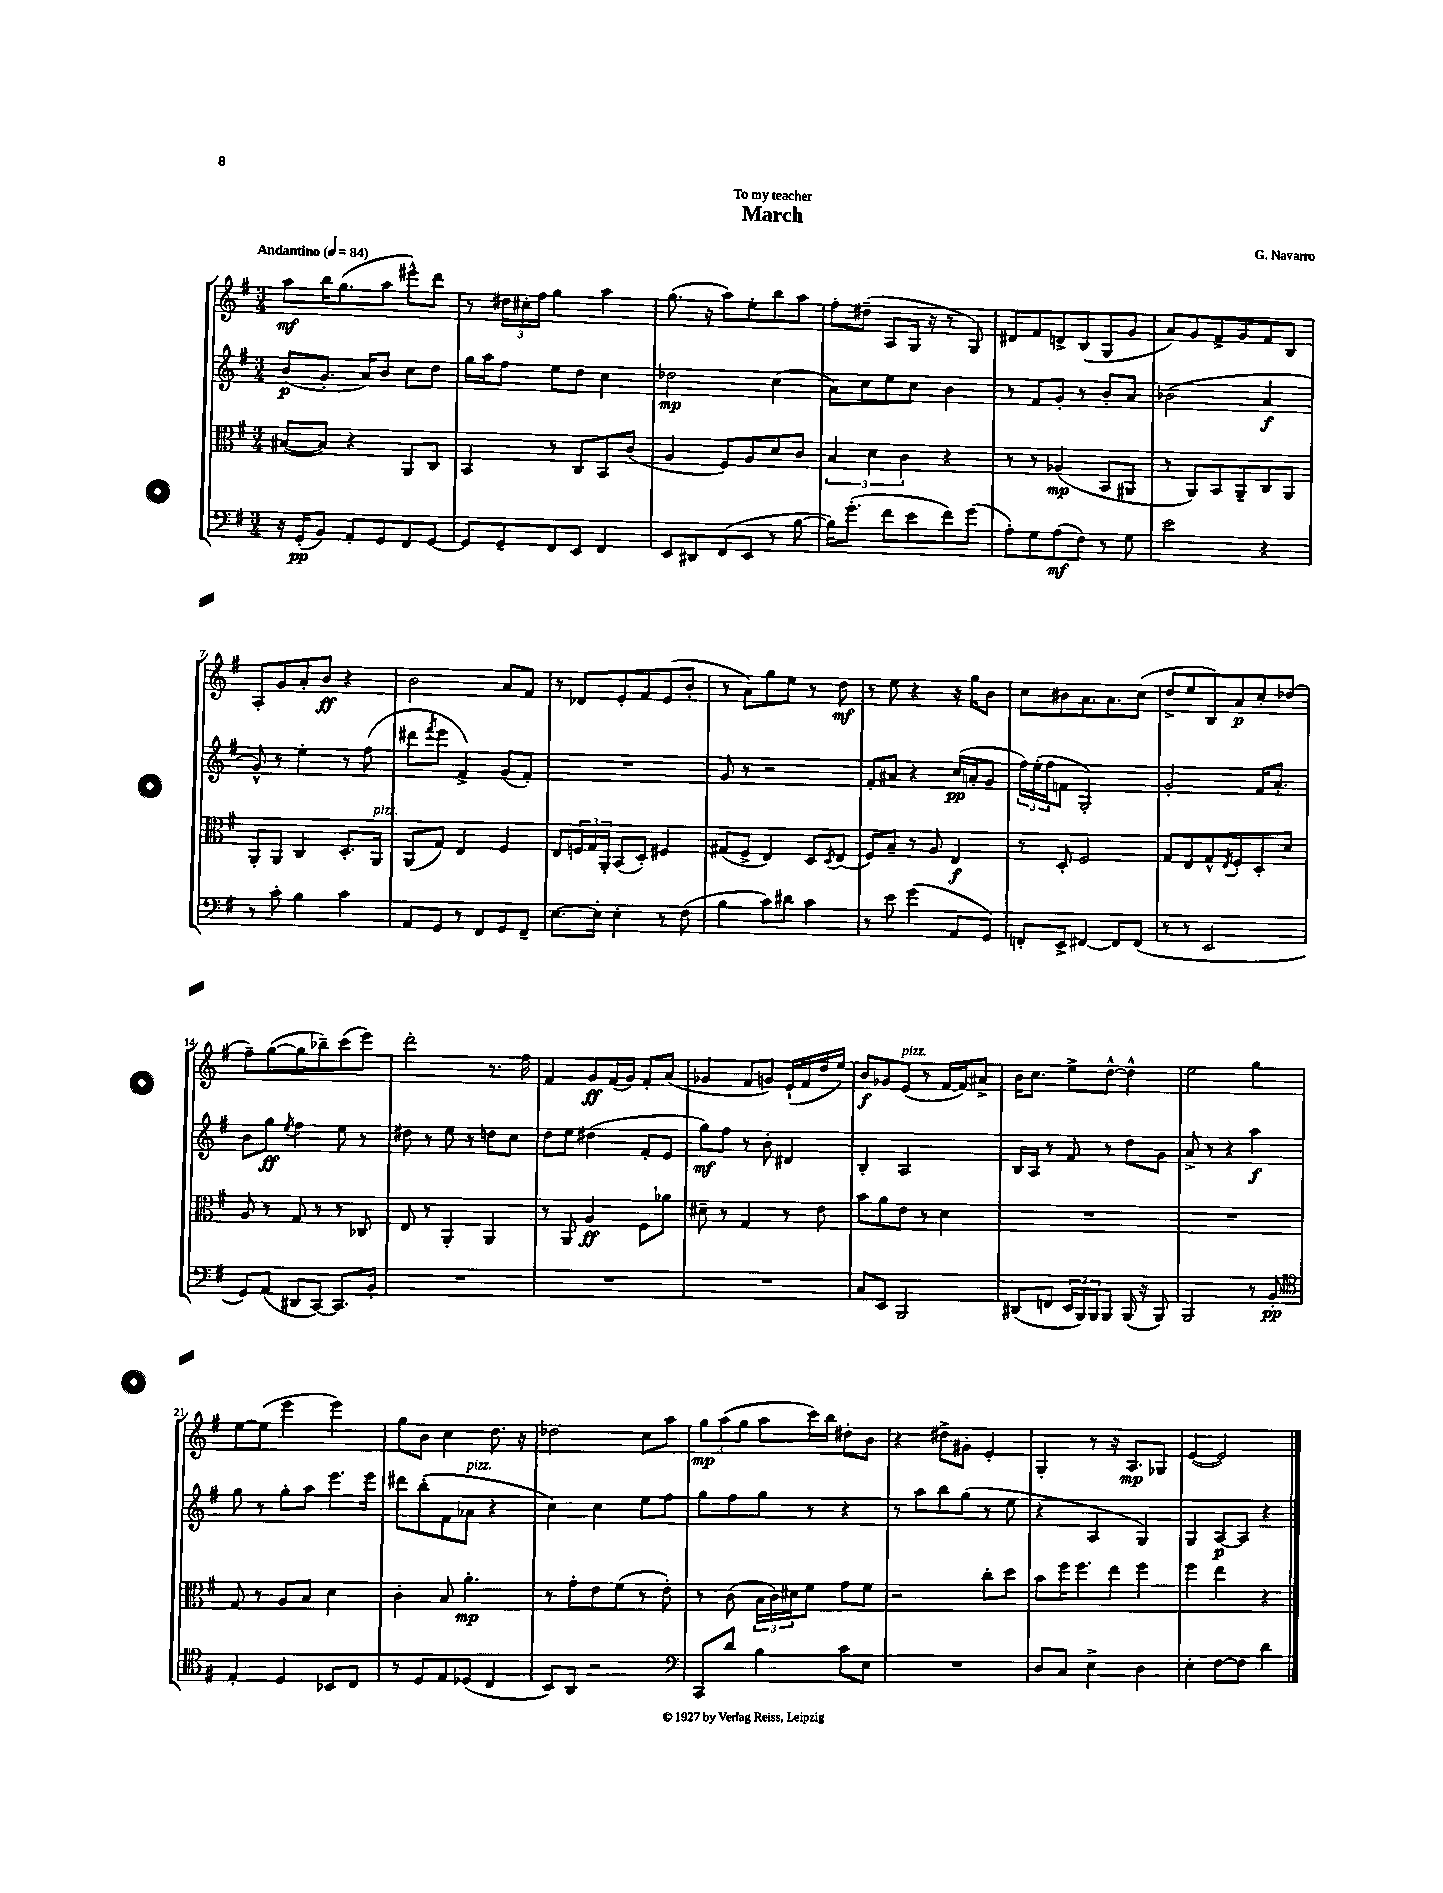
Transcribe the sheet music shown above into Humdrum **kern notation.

**kern	**kern	**kern	**kern
*staff4	*staff3	*staff2	*staff1
*clefF4	*clefC3	*clefG2	*clefG2
*k[f#]	*k[f#]	*k[f#]	*k[f#]
*M3/4	*M3/4	*M3/4	*M3/4
*MM84	*MM84	*MM84	*MM84
16r	([8B#	(8b	8aa
(16GG'	.	.	.
8BB)	8B#])	8.g'	16bb
.	.	.	(8.gg
8AA'	4r	.	.
.	.	16a)	.
8GG	.	8b	8aa
8FF#	8AA	8cc	8eee#^^)
[8GG	8C	8dd	8ddd
=	=	=	=
8GG]	4BB	16gg	8r
.	.	16aa	.
8GG~	.	8ff#	24dd#
.	.	.	24cc#'
.	.	.	24ff#
8FF#	8r	8ee	4gg
8EE	8C	8dd	.
4FF#	8BB	4cc	4aa
.	(8c	.	.
=	=	=	=
8EE	4A	2dd-	(8.gg
8DD#	.	.	.
.	.	.	16r
(8FF#	8F#)	.	8aa)
8EE	8A	.	8ee'
8r	8d	(4cc	8bb
[8B	8c	.	8aa
=	=	=	=
16B])	6B	8a)	8ff#'
(8.g'	.	.	.
.	.	8cc	(8dd#~
.	6d	.	.
8f#	.	8ee	8A
.	6c	.	.
8e	.	8cc	16G
.	.	.	16r
8f#)	4r	4b	8r
(8g	.	.	8G)
=	=	=	=
8A')	8r	8r	8d#
8G	8r	8f#	8f#
(8A	(4A-	8g'	8d^
8F#)	.	8r	(8B
8r	8BB	8b'	8G
8G	8AA#	8a	8g
=	=	=	=
2e	8r	(2b-	8a)
.	8AA)	.	8g
.	8BB	.	8f#^
.	8AA~	.	8g
4r	8C	4a	8f#
.	8AA	.	8B
=	=	=	=
8r	8AA'	8g^^)	8A'
8c'	8AA	8r	8g
4B	4C	4ee'	8a'
.	.	.	8b
4c	8.D'	8r	4r
.	.	(8ff#	.
.	16AA	.	.
=	=	=	=
8AA	(8AA	8ddd#	2b
.	.	8qfff#	.
8GG	8G)	8eee	.
8r	4E	4f#^)	.
8FF#	.	.	.
8GG	4F#	(8g	8a
8FF#~	.	8f#')	8f#
=	=	=	=
[8.E	8E	2.r	8r
.	24F	.	8d-
.	24G	.	.
16E']	.	.	.
.	24AA'	.	.
4E'	(8BB	.	8e'
.	8D')	.	8f#
8r	4F#	.	(8e
(8F#	.	.	8b'
=	=	=	=
4B	(8G#	8g	8r
.	8F#^	8r	8a)
8c)	4E)	2r	8gg
8d#	.	.	8ee
4c	8D	.	8r
.	8qD	.	.
.	(8E	.	8dd
=	=	=	=
8r	8F#)	8f#'	8r
8e	8B~	8a#	8ee
(4g	8r	4r	4r
.	8A	.	.
8AA	4E	(16cc	16r
.	.	16a'	16gg
8GG)	.	8g	8b
=	=	=	=
8FF'	8r	24ff#)	8cc
.	.	(24ee'	.
.	.	24ff#	.
8EE^	8D'	8f	8b#
[4FF#	2F#	2G')	8.a
.	.	.	8.a
8FF#]	.	.	.
(8FF#	.	.	(8cc
=	=	=	=
8r	8G	2g'	8dd^
8r	8E	.	8ee
2EE	8G^^	.	8B)
.	8qE	.	.
.	8F#'	.	8a
.	8D'	16f#	8cc'
.	.	8.a'	.
.	8d	.	(8dd-
=	=	=	=
8GG)	8A	8b	8ff#~)
(8AA	8r	8gg	([8gg
.	.	8qee	.
8DD#	8G	4ff#	8gg]
[8CC)	8r	.	8bb-~)
8.CC]	8r	8ee	(8ccc
.	8C-	8r	8eee)
16BB'	.	.	.
=	=	=	=
2.r	8E	8dd#	2ddd'
.	8r	8r	.
.	4AA'	8ee	.
.	.	8r	.
.	4AA	8dd	8.r
.	.	8cc	.
.	.	.	16ff#
=	=	=	=
2.r	8r	8dd	4f#
.	8AA	8ee	.
.	4A	(4dd#	8g
.	.	.	(16f#
.	.	.	16g)
.	8F#	8f#'	8f#'
.	8a-	8e	(8a
=	=	=	=
2.r	8d#~	8gg)	4g-
.	8r	8ff#	.
.	4G	8r	8f#
.	.	8b'	8g)
.	8r	4d#	(16e`
.	.	.	16f#
.	8e	.	16dd
.	.	.	16ee)
=	=	=	=
8C	8b	4B'	8b
8EE	8a	.	8g-
2BBB	8e	2A	(8e
.	8r	.	8r
.	4d	.	[16f#
.	.	.	16f#])
.	.	.	8a#^
=	=	=	=
(8DD#	2.r	16B	16b
.	.	16A	8.cc
8FF	.	8r	.
24EE	.	8f#	8ee^
24BBB)	.	.	.
24BBB	.	.	.
8BBB	.	8r	[8dd^^
(16BBB	.	8dd	4dd^^]
16r	.	.	.
8BBB)	.	8g	.
=	=	=	=
2BBB	2.r	8a^	2ee
.	.	8r	.
.	.	4r	.
8r	.	4aa	4gg
8BB'	.	.	.
=	=	=	=
*clefC4	*	*	*
4E'	8G	8gg	[8ee
.	8r	8r	(8ee]
4D	8A	8gg'	4eee
.	8B	8aa	.
8BB-	4d	8.eee	4eee)
8C	.	.	.
.	.	16eee	.
=	=	=	=
8r	4c'	8ddd#	8gg
8D	.	(8bb'	8b
8E	8B	8f#	4cc
(8D-	4.a'	8a-	.
4C	.	4r	8.dd
.	.	.	16r
=	=	=	=
8BB)	8r	4cc)	2dd-
8AA	8g'	.	.
2r	8e	4cc	.
.	(8f#	.	.
.	8r	8ee	8cc
.	8e')	8ff#	8aa
=	=	=	=
*clefF4	*	*	*
8CC	8r	8gg	12gg
.	.	.	(12aa
8d	(8c	8ff#	.
.	.	.	12gg
4B	24B	8gg	8aa
.	24c)	.	.
.	24d#	.	.
.	8f#	8r	16ccc)
.	.	.	16bb
8c	8g	4r	8dd#'
8E	8f#	.	8b
=	=	=	=
2.r	2r	8r	4r
.	.	8aa	.
.	.	8bb	8dd#^
.	.	(8gg	8g#'
.	8cc'	8r	4e'
.	8dd	8ee	.
=	=	=	=
8D	8b	4r	4G'
8C	16ff#	.	.
.	8.ff#	.	.
4E^	.	4A	8r
.	8ee	.	16r
.	.	.	8.A
4D	4ff#	4G)	.
.	.	.	8G-
=	=	=	=
4E'	4ff#	4G	([4e
[8F#	4ee	[8A	2e])
8F#]	.	8A]	.
4d	4r	4r	.
==	==	==	==
*-	*-	*-	*-
